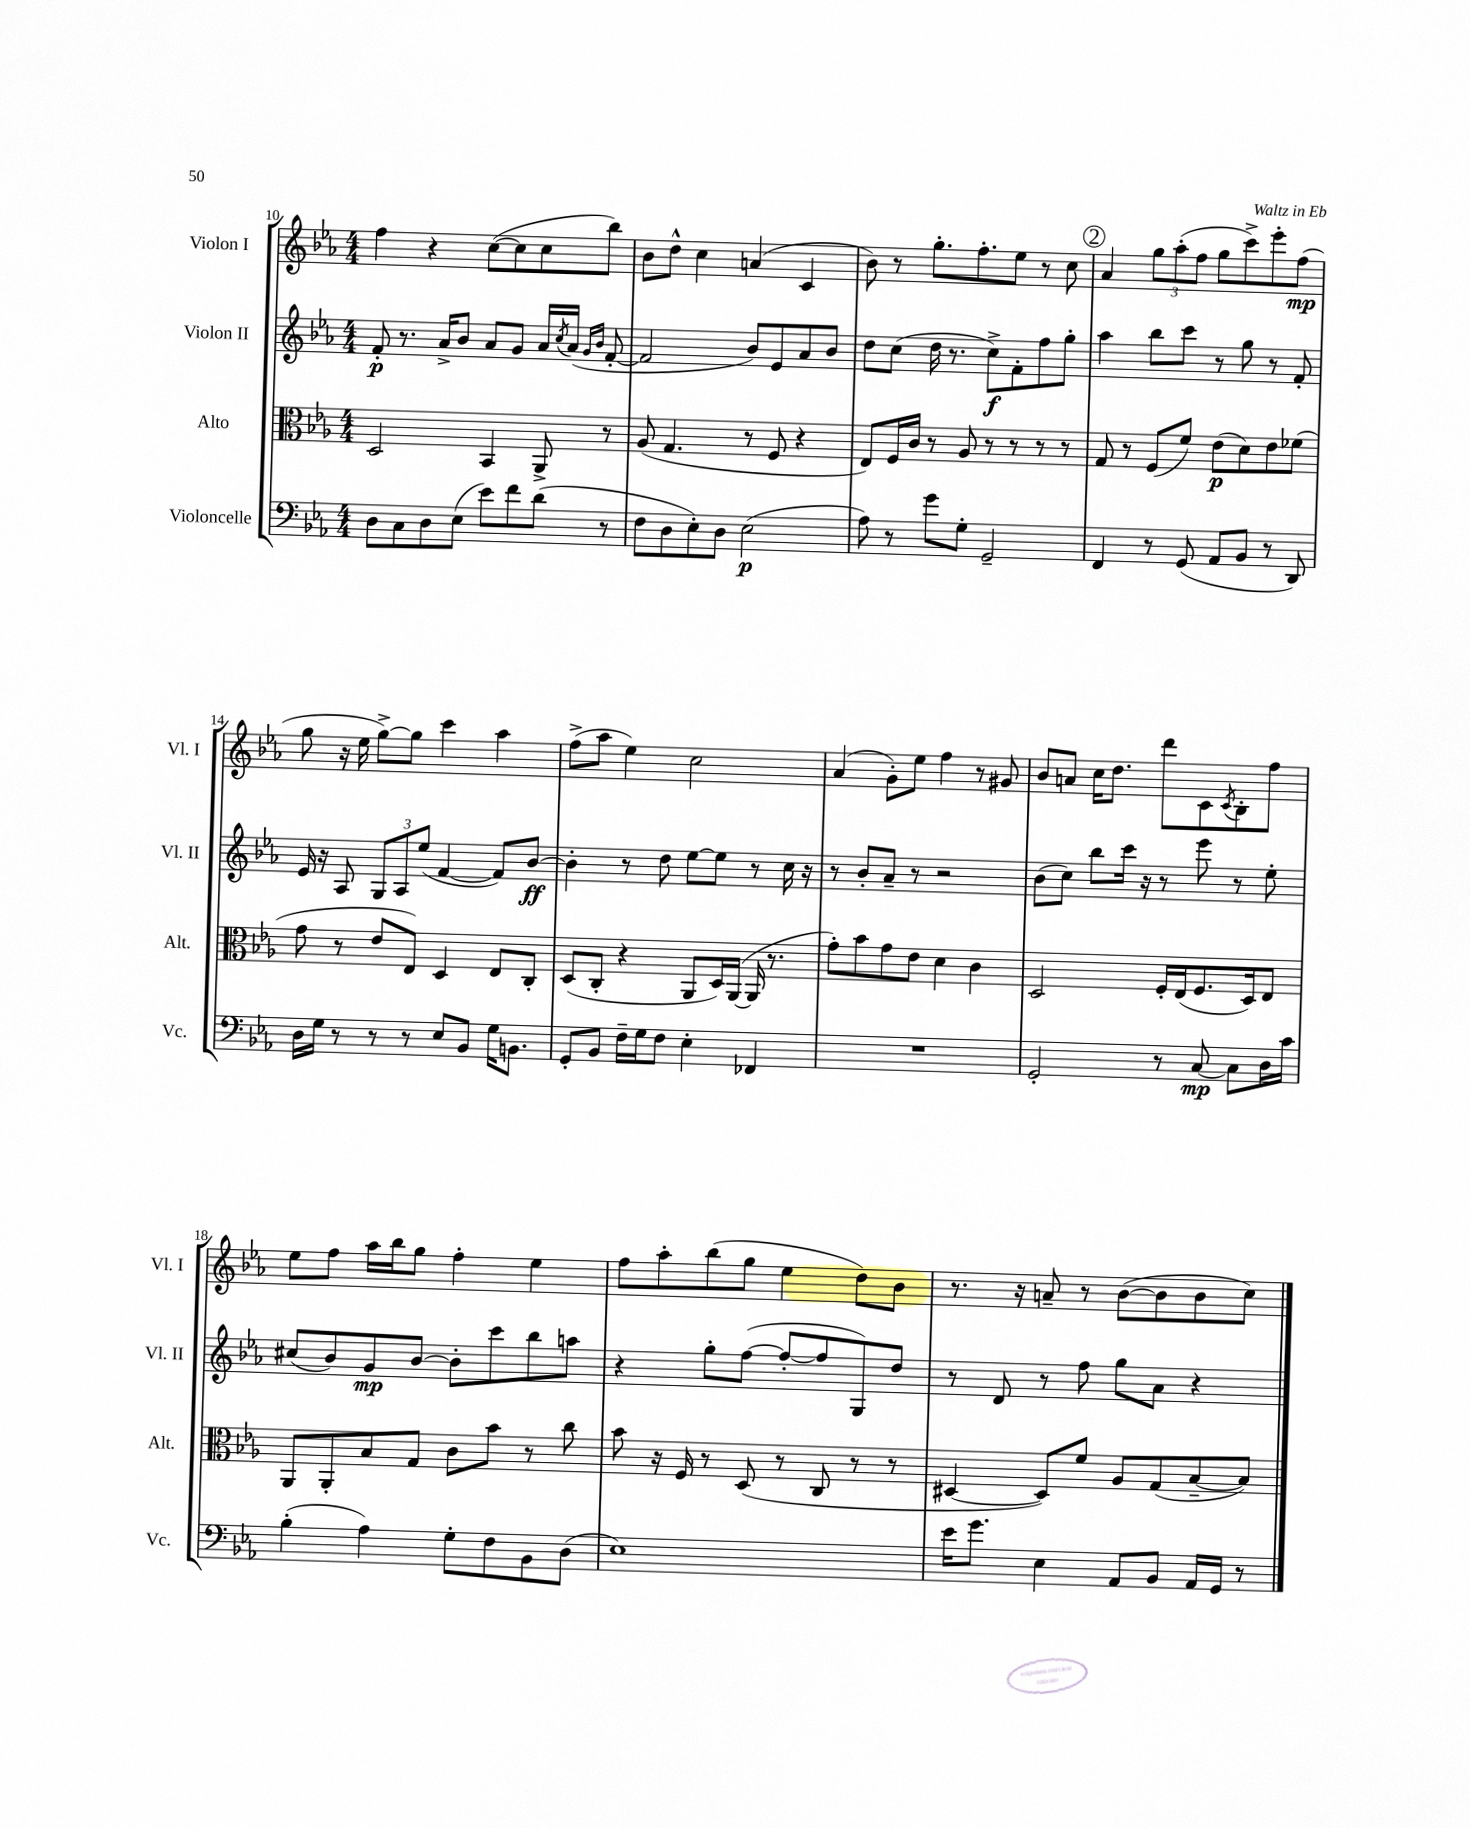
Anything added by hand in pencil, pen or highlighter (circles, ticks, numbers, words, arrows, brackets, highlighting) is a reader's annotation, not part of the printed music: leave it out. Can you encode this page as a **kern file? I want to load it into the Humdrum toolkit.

**kern	**dynam	**kern	**dynam	**kern	**dynam	**kern	**dynam
*part4	*part4	*part3	*part3	*part2	*part2	*part1	*part1
*staff4	*staff4	*staff3	*staff3	*staff2	*staff2	*staff1	*staff1
*I"Violoncelle	*	*I"Alto	*	*I"Violon II	*	*I"Violon I	*
*I'Vc.	*	*I'Alt.	*	*I'Vl. II	*	*I'Vl. I	*
*clefF4	*	*clefC3	*	*clefG2	*	*clefG2	*
*k[b-e-a-]	*	*k[b-e-a-]	*	*k[b-e-a-]	*	*k[b-e-a-]	*
*M4/4	*	*M4/4	*	*M4/4	*	*M4/4	*
=10	=10	=10	=10	=10	=10	=10	=10
8D\L	.	2D/	.	8f'/	p	4ff\	.
8C\	.	.	.	8.r	.	.	.
8D\	.	.	.	.	.	4r	.
.	.	.	.	16a-^/KL	.	.	.
(8E-\J	.	.	.	8b-/J	.	.	.
8e-\L)	.	4BB-/	.	8a-/L	.	([8cc\L	.
8f\	.	.	.	8g/J	.	8cc\]	.
(8d\J	.	8AA-^/	.	16a-/LL	.	8cc\	.
.	.	.	.	8qcc/	.	.	.
.	.	.	.	(16a-/JJ	.	.	.
.	.	.	.	16qqg/LL	.	.	.
.	.	.	.	16qqb-/JJ	.	.	.
8r	.	8r	.	[8f'/	.	8bb-\J)	.
=11	=11	=11	=11	=11	=11	=11	=11
8F\L	.	(8A-/	.	2f/]	.	8b-\L	.
8D\	.	4.G/	.	.	.	8dd^^\J	.
8E-'\)	.	.	.	.	.	4cc\	.
8D\J	.	.	.	.	.	.	.
(2E-\	p	8r	.	8b-/L)	.	(4an/	.
.	.	8F/	.	8e-/	.	.	.
.	.	4r	.	8a-/	.	4c/	.
.	.	.	.	8b-/J	.	.	.
=12	=12	=12	=12	=12	=12	=12	=12
8A-\)	.	8E-/L)	.	8dd\L	.	8b-\)	.
8r	.	16F/L	.	(8cc\J	.	8r	.
.	.	16c/JJ	.	.	.	.	.
8g\L	.	8r	.	16dd\	.	8.gg'\L	.
.	.	.	.	8.r	.	.	.
8G'\J	.	8A-/	.	.	.	.	.
.	.	.	.	.	.	8.ff'\	.
2GG~/	.	8r	.	8cc^\L)	f	.	.
.	.	8r	.	8f'\	.	8ee-\J	.
.	.	8r	.	8ff\	.	8r	.
.	.	8r	.	8gg'\J	.	8cc\	.
!!LO:REH:place=s1:t=2
=13	=13	=13	=13	=13	=13	=13	=13
4FF/	.	8G/	.	4aa-\	.	4a-/	.
.	.	8r	.	.	.	.	.
8r	.	(8F/L	.	8bb-\L	.	12gg\L	.
.	.	.	.	.	.	(12aa-'\	.
(8GG/	.	8f/J)	.	8ccc\J	.	.	.
.	.	.	.	.	.	12ff\J	.
8AA-/L	.	(8e-\L	p	8r	.	8gg\L	.
8BB-/J	.	8d\)	.	8gg\	.	8ccc^\)	.
8r	.	8e-\	.	8r	.	8eee-'\	.
8DD/)	.	(8f-X\J	.	8f'/	.	(8ff\J	mp
!!LO:LB:g=z
=14	=14	=14	=14	=14	=14	=14	=14
16D\LL	.	8g\	.	16e-/	.	8gg\	.
16G\JJ	.	.	.	16r	.	.	.
8r	.	8r	.	8A-/	.	16r	.
.	.	.	.	.	.	16ee-\	.
8r	.	8e-/L	.	12G/L	.	[8gg^\L)	.
.	.	.	.	12A-/	.	.	.
8r	.	8E-/J)	.	.	.	8gg\J]	.
.	.	.	.	(12ee-/J	.	.	.
8E-/L	.	4D/	.	[4f/	.	4ccc\	.
8BB-/J	.	.	.	.	.	.	.
16G\KL	.	8E-/L	.	8f/L])	.	4aa-\	.
8.BBn\J	.	.	.	.	.	.	.
.	.	8C'/J	.	[8b-/J	ff	.	.
=15	=15	=15	=15	=15	=15	=15	=15
8GG'/L	.	(8D/L	.	4b-'\]	.	(8ff^\L	.
8BB-/J	.	8C'/J	.	.	.	8aa-\J	.
16F~\LL	.	4r	.	8r	.	4ee-\)	.
16G\J	.	.	.	.	.	.	.
8F\J	.	.	.	8dd\	.	.	.
4E-'\	.	8AA-/L	.	[8ee-\L	.	2cc\	.
.	.	16D/L)	.	8ee-\J]	.	.	.
.	.	([16AA-/JJ	.	.	.	.	.
4FF-X/	.	16AA-/]	.	8r	.	.	.
.	.	8.r	.	.	.	.	.
.	.	.	.	16cc\	.	.	.
.	.	.	.	16r	.	.	.
=16	=16	=16	=16	=16	=16	=16	=16
1r	.	8g'\L)	.	8r	.	(4a-/	.
.	.	8b-\	.	8b-'/L	.	.	.
.	.	8g\	.	8a-~/J	.	8g'\L)	.
.	.	8e-\J	.	8r	.	8ee-\J	.
.	.	4d\	.	2r	.	4ff\	.
.	.	4c\	.	.	.	8r	.
.	.	.	.	.	.	8g#X/	.
=17	=17	=17	=17	=17	=17	=17	=17
2GG'/	.	2D/	.	(8b-\L	.	8b-/L	.
.	.	.	.	8cc\J)	.	8an/J	.
.	.	.	.	8bb-\L	.	16cc\KL	.
.	.	.	.	.	.	8.dd\J	.
.	.	.	.	16ccc\Jk	.	.	.
.	.	.	.	16r	.	.	.
8r	.	16F'/LL	.	8r	.	8ddd\L	.
.	.	(16E-/J	.	.	.	.	.
[8C/	mp	8.F/	.	8eee-\	.	8c\	.
.	.	.	.	.	.	8qc/	.
8C\L]	.	.	.	8r	.	8B-'\	.
.	.	16D/k)	.	.	.	.	.
16D\L	.	8E-/J	.	8ee-'\	.	8ff\J	.
16c\JJ	.	.	.	.	.	.	.
!!LO:LB:g=z
=18	=18	=18	=18	=18	=18	=18	=18
(4B-'\	.	8AA-/L	.	(8cc#X/L	.	8ee-\L	.
.	.	8AA-'/	.	8b-/)	.	8ff\J	.
4A-\)	.	8B-/	.	8g/	mp	16aa-\LL	.
.	.	.	.	.	.	16bb-\J	.
.	.	8G/J	.	[8b-/J	.	8gg\J	.
8G'\L	.	8c\L	.	8b-'\L]	.	4ff'\	.
8F\	.	8b-\J	.	8ccc\	.	.	.
8BB-\	.	8r	.	8bb-\	.	4ee-\	.
(8D\J	.	8cc\	.	8aan\J	.	.	.
=19	=19	=19	=19	=19	=19	=19	=19
1E-)	.	8b-\	.	4r	.	8ff\L	.
.	.	16r	.	.	.	8aa-'\	.
.	.	16F/	.	.	.	.	.
.	.	8r	.	8gg'\L	.	(8bb-\	.
.	.	(8D/	.	([8ff\J	.	8gg\J	.
.	.	8r	.	8ff'/L_	.	4ee-\	.
.	.	8C/	.	8ff/]	.	.	.
.	.	8r	.	8G/)	.	8dd\L)	.
.	.	8r	.	8dd/J	.	8b-\J	.
=20	=20	=20	=20	=20	=20	=20	=20
16e-\KL	.	[4D#X/	.	8r	.	8.r	.
8.g\J	.	.	.	.	.	.	.
.	.	.	.	8d/	.	.	.
.	.	.	.	.	.	16r	.
4E-\	.	8D#/L])	.	8r	.	8an~/	.
.	.	8f/J	.	8ff\	.	8r	.
8AA-/L	.	8A-/L	.	8gg\L	.	([8b-\L	.
8BB-/J	.	(8G/	.	8a-\J	.	8b-\]	.
16AA-/LL	.	[8B-~/	.	4r	.	8b-\	.
16GG/JJ	.	.	.	.	.	.	.
8r	.	8B-/J])	.	.	.	8cc\J)	.
==	==	==	==	==	==	==	==
*-	*-	*-	*-	*-	*-	*-	*-
